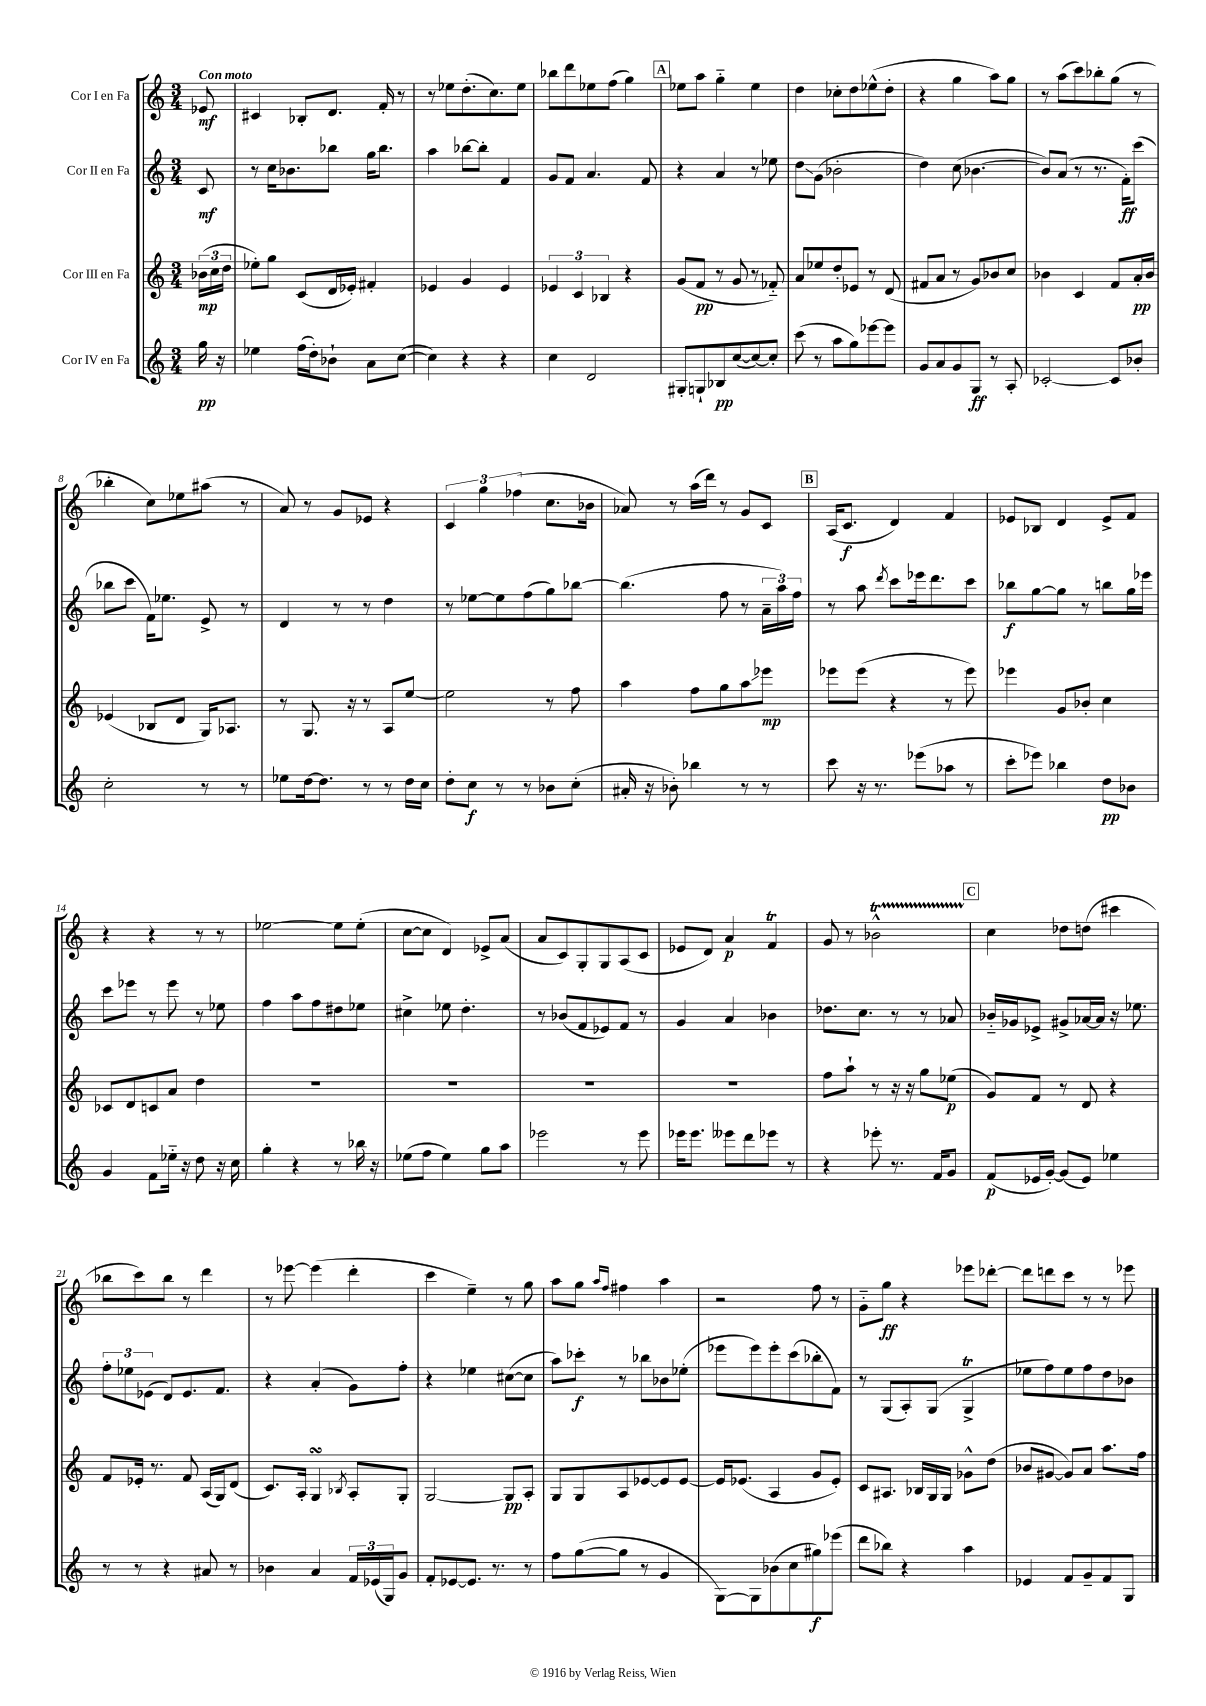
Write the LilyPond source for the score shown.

<<
\new StaffGroup <<
\new Staff = "s0" \with { instrumentName = "Cor I en Fa" } {
    \clef treble \key c \major \numericTimeSignature \time 3/4 \partial 8 \tempo "Con moto"
    ees'8\mf |
    cis'4 bes8-. d'8. f'16-. r8 |
    r8 ees''8 d''8.-.( c''8.) ees''8 |
    bes''8 d'''8 ees''8 f''8( g''4) |
    \mark \markup { \box "A" } ees''8 a''8 g''4-_ ees''4 |
    d''4 ces''8-. d''8 ees''8-^( d''8-. |
    r4 g''4 a''8) g''8 |
    r8 a''8( c'''8) bes''8-. g''8( r8 |
    bes''4-. c''8) ees''8 ais''8( r8 |
    a'8) r8 g'8 ees'8 r4 |
    \tuplet 3/2 { c'4 g''4 fes''4( } c''8. bes'16 |
    aes'8) r8 a''16( d'''16) r8 g'8 c'8 |
    \mark \markup { \box "B" } a16( c'8.\f d'4) f'4 |
    ees'8 bes8 d'4 ees'8-> f'8 |
    r4 r4 r8 r8 |
    ees''2~ ees''8 ees''8-.( |
    c''8~ c''8 d'4) ees'8-> a'8( |
    a'8 c'8) g8-. g8 a8( c'8 |
    ees'8 d'8) a'4\p f'4\trill |
    g'8 r8 bes'2-^\startTrillSpan |
    \mark \markup { \box "C" } c''4\stopTrillSpan des''8 d''8( cis'''4 |
    bes''8 c'''8) bes''8 r8 d'''4 |
    r8 ees'''8~ ees'''4( d'''4-. |
    c'''4 e''4--) r8 g''8 |
    a''8 g''8 \grace { a''16 f''16 } fis''4 a''4 |
    r2 f''8 r8 |
    g'8-_ g''8\ff r4 ees'''8 des'''8~-. |
    des'''8 d'''8 c'''8 r8 r8 ees'''8 \bar "|." |
}
\new Staff = "s1" \with { instrumentName = "Cor II en Fa" } {
    \clef treble \key c \major \numericTimeSignature \time 3/4 \partial 8
    c'8\mf |
    r8 c''16 bes'8. bes''8 g''16 bes''8. |
    a''4 bes''8~ bes''8-. f'4 |
    g'8 f'8 a'4. f'8 |
    \mark \markup { \box "A" } r4 a'4 r8 ees''8 |
    d''8\glissando g'8( bes'2-. |
    d''4) c''8( bes'4.~ |
    bes'8) a'8( r8 r8. f'16-.\ff) c'''8( |
    bes''8 c'''8 f'16) ees''8. e'8-> r8 |
    d'4 r8 r8 d''4 |
    r8 ees''8~ ees''8 f''8( g''8) bes''8~ |
    bes''4.( f''8 r8 \tuplet 3/2 { a'16-- a''16) f''16 } |
    \mark \markup { \box "B" } r8 a''8 \acciaccatura { d'''8 } c'''8 ees'''16 d'''8. c'''8 |
    bes''8\f g''8~ g''8 r8 b''8 g''16 ees'''16 |
    c'''8 ees'''8 r8 ees'''8 r8 ees''8 |
    f''4 a''8 f''8 dis''8 ees''8 |
    cis''4-> ees''8 d''4.-. |
    r8 bes'8( f'8 ees'8) f'8 r8 |
    g'4 a'4 bes'4 |
    des''8. c''8. r8 r8 aes'8 |
    \mark \markup { \box "C" } bes'16-_ ges'16 ees'8-> gis'8-> aes'16~ aes'16 r16 ees''8. |
    \tuplet 3/2 { f''8-. ees''8 ees'8( } d'8) ees'8. f'8. |
    r4 a'4-.( g'8) f''8-. |
    r4 ees''4 cis''8~( cis''8 |
    a''8) ces'''8-.\f r8 bes''8 bes'8 ees''8-.( |
    ees'''8 ees'''8) ees'''8-. c'''8( bes''8-. f'8) |
    r8 g8( a8-.) g8( g4->\trill |
    ees''8 f''8) ees''8 f''8 d''8 bes'8 \bar "|." |
}
\new Staff = "s2" \with { instrumentName = "Cor III en Fa" } {
    \clef treble \key c \major \numericTimeSignature \time 3/4 \partial 8
    \tuplet 3/2 { bes'16\mp( c''16 d''16 } |
    ees''8-.) g''8 c'8( d'16 ees'16-.) fis'4-. |
    ees'4 g'4 ees'4 |
    \tuplet 3/2 { ees'4 c'4 bes4 } r4 |
    \mark \markup { \box "A" } g'8( f'8\pp r8 g'8 r8 fes'8-_) |
    a'8 ees''8 d''8-. ees'8 r8 d'8( |
    fis'8 a'8 r8 g'8) bes'8 c''8 |
    bes'4 c'4 f'8 a'16-.\pp bes'16 |
    ees'4( bes8 d'8 g16) aes8. |
    r8 g8. r16 r8 a8 e''8~ |
    e''2 r8 f''8 |
    a''4 f''8 g''8 a''8\glissando ees'''8\mp |
    \mark \markup { \box "B" } ees'''8 ees'''8( r4 r8 ees'''8) |
    ees'''4 g'8 bes'8-. c''4 |
    ces'8 d'8 c'8 a'8 d''4 |
    R2. |
    R2. |
    R2. |
    R2. |
    f''8 a''8-! r8 r16 r16 g''8 ees''8\p( |
    \mark \markup { \box "C" } g'8) f'8 r8 d'8 r4 |
    f'8 ees'16-. r8. f'8 a16( g16) d'8( |
    c'8.) a16-. g4\turn \acciaccatura { bes8 } a8-. g8-. |
    g2~ g8\pp a8-. |
    g8 g8 a8 ees'8~ ees'8 ees'8~ |
    ees'16 ees'8.( a4 g'8 ees'8-.) |
    c'8 ais8. bes16 g16 g16 ges'8-^ d''8( |
    bes'8 gis'8~ gis'8) a'8 a''8. f''16 \bar "|." |
}
\new Staff = "s3" \with { instrumentName = "Cor IV en Fa" } {
    \clef treble \key c \major \numericTimeSignature \time 3/4 \partial 8
    g''16\pp r16 |
    ees''4 f''16( d''16-.) bes'8-! a'8 c''8~( |
    c''4) r4 r4 |
    c''4 d'2 |
    \mark \markup { \box "A" } gis8-. g8-! bes8\pp c''8~( c''8~) c''8-. |
    c'''8( r8 a''8 g''8) ees'''8~ ees'''8 |
    g'8 a'8 g'8 g8\ff r8 a8-. |
    ces'2~-. ces'8 bes'8-. |
    c''2-. r8 r8 |
    ees''8 d''16~ d''8. r8 r8 d''16 c''16 |
    d''8-. c''8\f r8 r8 bes'8 c''8-.( |
    ais'16-. r16 bes'8-.) bes''4 r8 r8 |
    \mark \markup { \box "B" } c'''8 r16 r8. ees'''8( aes''8 r8 |
    c'''8-. ees'''8) bes''4 d''8\pp bes'8 |
    g'4 f'8 ees''16-_ r16 d''8 r16 c''16 |
    g''4-. r4 r8 bes''16 r16 |
    ees''8( f''8 ees''4) g''8 a''8 |
    ees'''2 r8 ees'''8 |
    ees'''16 ees'''8. eeses'''8 d'''8 ees'''8 r8 |
    r4 ees'''8-. r8. f'16 g'8 |
    \mark \markup { \box "C" } f'8\p( ees'16 g'16~-.) g'8( ees'8) ees''4 |
    r8 r8 r4 ais'8 r8 |
    bes'4 a'4 \tuplet 3/2 { f'16 ees'16( g16) } g'8 |
    f'8-. ees'8~ ees'8. r8. r8 |
    f''8 g''8~( g''8 r8 g'4 |
    g8~) g8 bes'8( c''8 gis''8\f) ees'''8( |
    d'''8 bes''8) r4 a''4 |
    ees'4 f'8 g'8-- f'8 g8 \bar "|." |
}
>>
>>
